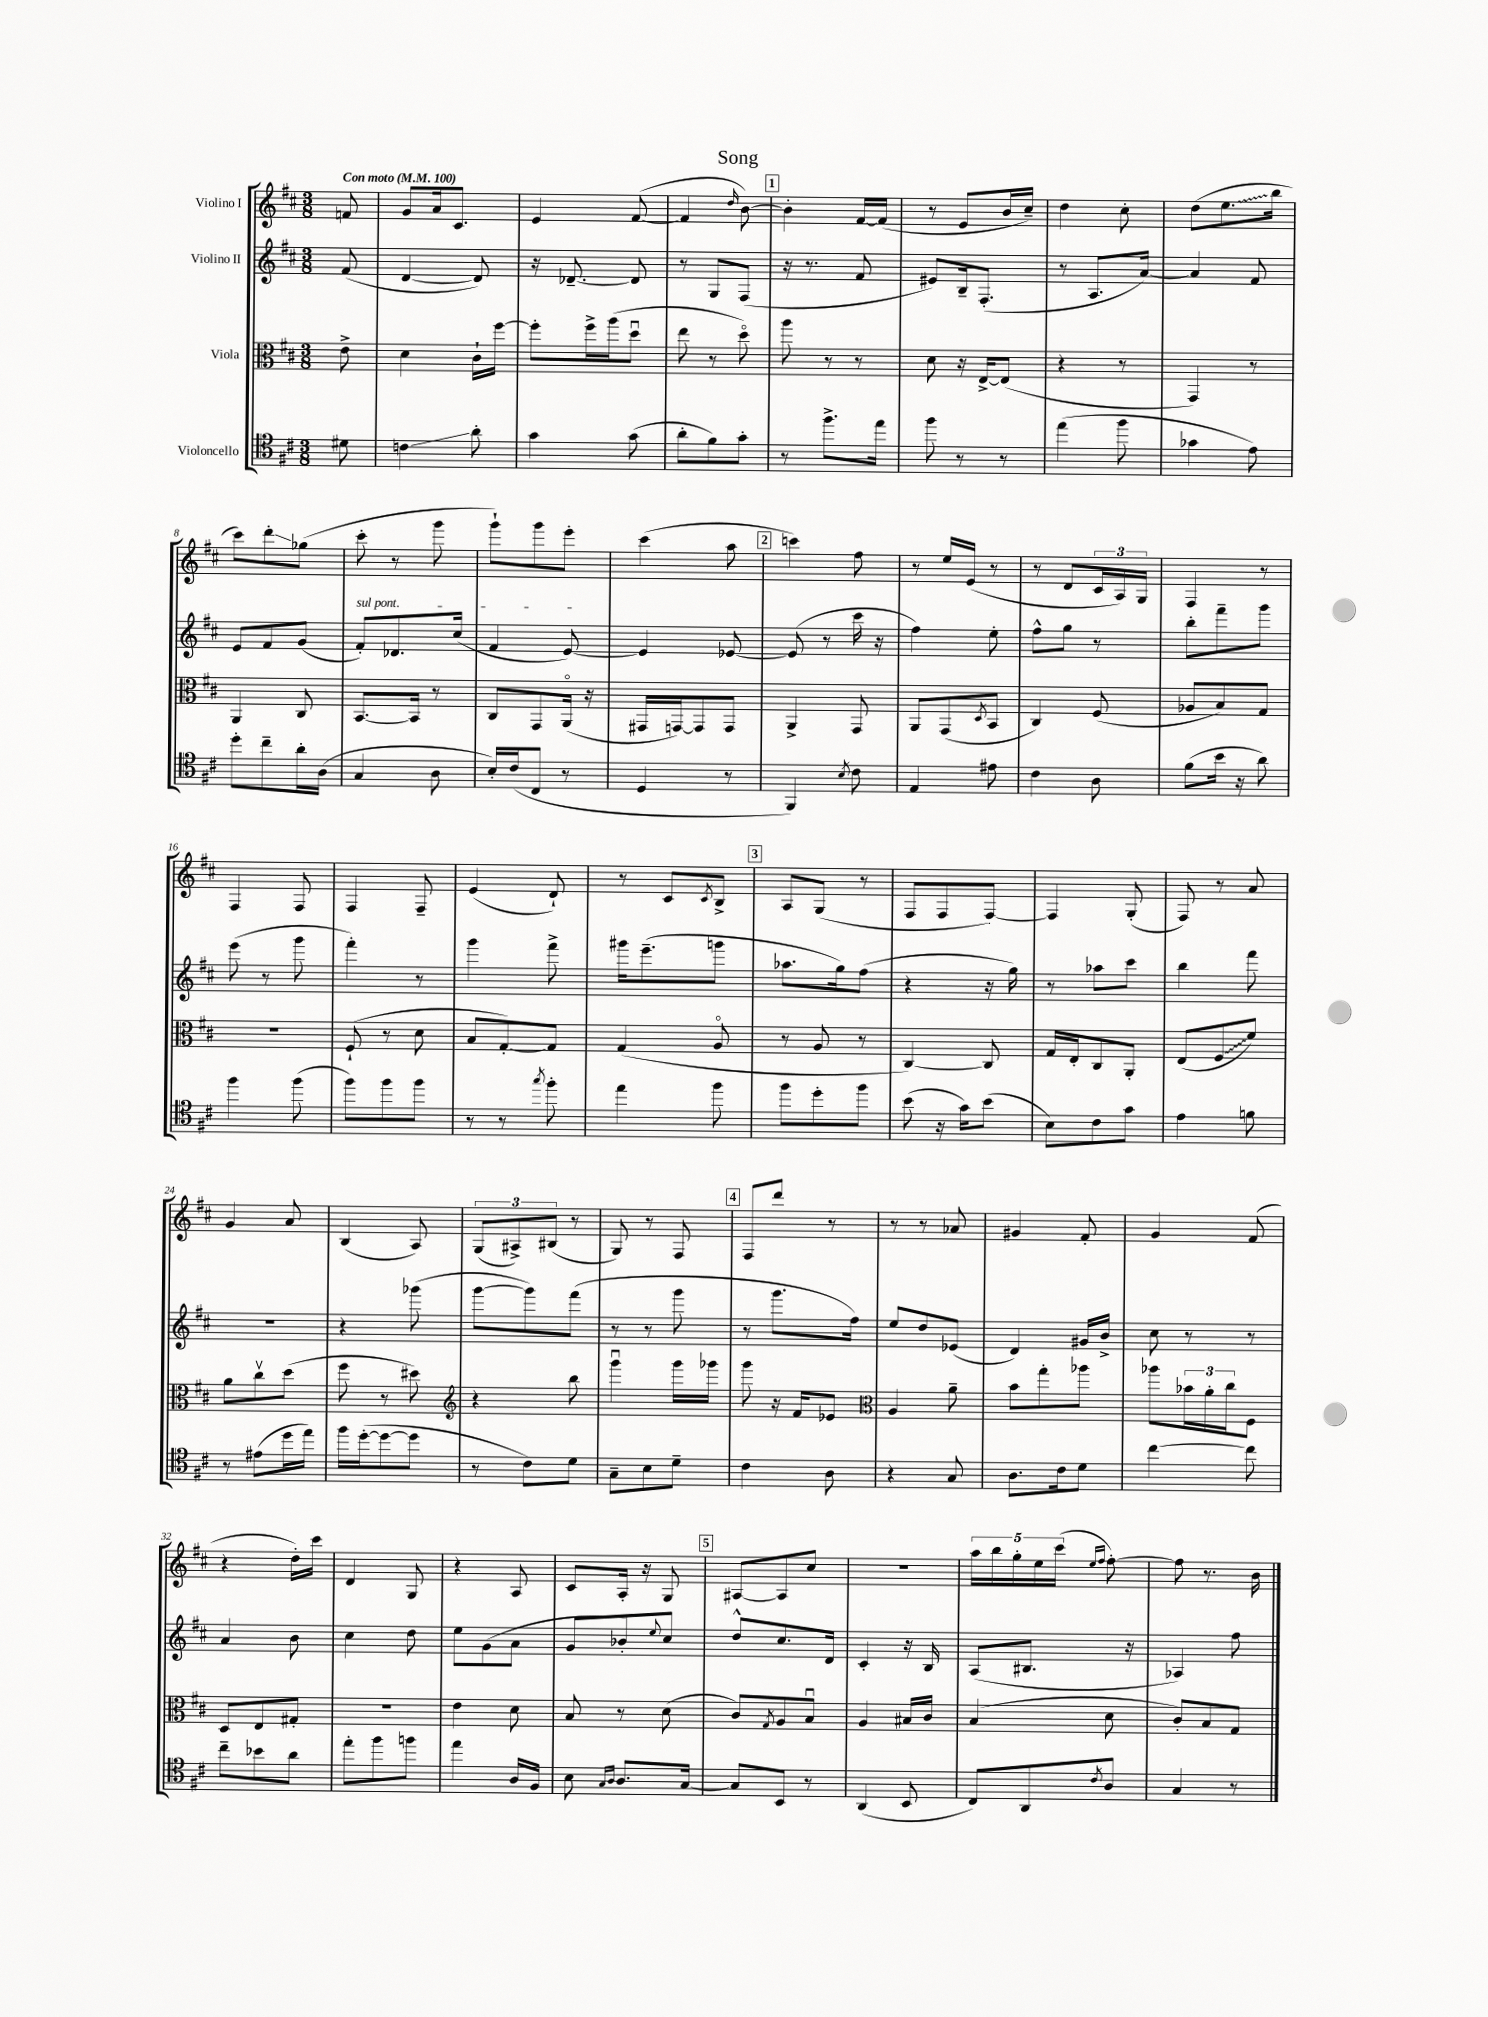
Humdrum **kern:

**kern	**kern	**kern	**kern
*staff4	*staff3	*staff2	*staff1
*clefC4	*clefC3	*clefG2	*clefG2
*k[f#c#]	*k[f#c#]	*k[f#c#]	*k[f#c#]
*M3/8	*M3/8	*M3/8	*M3/8
*MM100	*MM100	*MM100	*MM100
8d#\	8e^\	(8f#/	8f/
=	=	=	=
4c\	4d\	[4d/	8g/L
.	.	.	16a/k
.	.	.	8.c#/J
8a'\	16c#`\LL	8d/])	.
.	[16ff#\JJ	.	.
=	=	=	=
4g\	8ff#'\]L	16r	4e/
.	.	[8.d-~/	.
.	16ff#^\L	.	.
.	(16aa\J	.	.
(8g\	8ddu\J	8d-/]	([8f#/
=	=	=	=
8a'\L	8ee\	8r	4f#/]
8f#\)	8r	8G/L	.
.	.	.	16qqdd/
8g'\J	8ddo\)	(8F#/J	[8b\)
=	=	=	=
8r	8aa\	16r	4b'\]
.	.	8.r	.
8.ff#^\L	8r	.	.
.	8r	8f#/	[16f#/LL
16ee\Jk	.	.	(16f#/]JJ
=	=	=	=
8ff#\	8d\	8e#/L)	8r
8r	16r	16B~/k	8e/L
.	[16E^/LK	(8.F#'/J	.
8r	(8E/]J	.	16b/L
.	.	.	16cc#~/JJ)
=	=	=	=
(4ee\	4r	8r	4dd\
.	.	8.A/L	.
8ff#\	8r	.	8cc#'\
.	.	[16a/Jk)	.
=	=	=	=
4g-\	4GG/)	4a/]	(8dd\L
.	.	.	8.ee\
8e\)	8r	8f#/	.
.	.	.	16bb\Jk
=	=	=	=
8dd'\L	4AA/	8e/L	8ccc#\L)
8cc#~\	.	8f#/	8ddd'\
16a'\L	8C#/	(8g/J	(8gg-\J
(16A\JJ	.	.	.
=	=	=	=
4G/	[8.BB/L	8f#'/L)	8ccc#'\
.	.	8.d-/	8r
.	16BB/]Jk	.	.
8A\	8r	.	8ggg\
.	.	(16cc#/Jk	.
=	=	=	=
16B'/LL)	8C#/L	4f#/	8ggg`\L)
(16c#/J	.	.	.
8C#/J	8GG/	.	8ggg\
8r	(16AAo/Jk	[8e/)	8eee'\J
.	16r	.	.
=	=	=	=
4D/	16GG#/LL	4e/]	(4ccc#\
.	[16GG/J)	.	.
.	8GG/]	.	.
8r	8GG/J	[8e-/	8aa\
=	=	=	=
4FF#/)	4AA^/	(8e-/]	4ccc\)
.	.	8r	.
8qB/	.	.	.
8c#\	8GG/	16ccc#\	8ff#\
.	.	16r	.
=	=	=	=
4E/	8AA/L	4ff#\)	8r
.	(8GG/	.	16ee/LL
.	.	.	(16e/JJ
.	8qD/	.	.
8e#\	8BB/J	8ee'\	8r
=	=	=	=
4c#\	4C#/)	8ff#^^\L	8r
.	.	8gg\J	8d/L
8A\	(8F#/	8r	24c#/L
.	.	.	24A/)
.	.	.	24G/JJ
=	=	=	=
(8f#\L	8A-/L	8bb'\L	4F#/
16b\Jk	8B/)	8fff#~\	.
16r	.	.	.
8a\)	8G/J	8ggg\J	8r
=	=	=	=
4ff#\	4.r	(8eee\	4F#/
.	.	8r	.
(8ff#\	.	8ggg\	8F#/
=	=	=	=
8ff#\L)	(8F#`/	4fff#'\)	4F#/
8ff#\	8r	.	.
8ff#\J	8d\	8r	8F#~/
=	=	=	=
8r	8B/L	4ggg\	(4e/
8r	[8G'/)	.	.
8qgg/	.	.	.
8ff#'\	8G/]J	8fff#^\	8d`/)
=	=	=	=
4ee\	(4G/	16ggg#\LK	8r
.	.	(8.eee~\	.
.	.	.	8c#/L
.	.	.	8qc#/
8ff#\	8Ao/	8ggg\J	8B^/J
=	=	=	=
8ff#\L	8r	8.aa-\L	8A/L
8dd'\	8A/	.	(8G/J
.	.	16gg\k)	.
8ff#\J	8r	(8ff#\J	8r
=	=	=	=
(8b\	[4C#/)	4r	8F#/L
16r	.	.	8F#/
16g\LK)	.	.	.
(8b\J	8C#/]	16r	[8F#/J)
.	.	16gg\)	.
=	=	=	=
8B\L)	16G/LL	8r	4F#/]
.	16E'/J	.	.
8c#\	8C#/	8aa-\L	.
8g\J	8AA'/J	8ccc#\J	(8G'/
=	=	=	=
4e\	(8E/L	4bb\	8F#/)
.	8F#/	.	8r
8f\	8f#/J)	8fff#\	8a/
=	=	=	=
8r	8a\L	4.r	4g/
(8e#\L	8cc#v\	.	.
16dd\L	(8dd\J	.	8a/
16ee\JJ)	.	.	.
=	=	=	=
16ff#\LL	8ff#\	4r	(4B/
([16dd'\J	.	.	.
8dd\_	8r	.	.
8dd\]J	8dd#\)	(8ggg-\	8A/)
=	=	=	=
*	*clefG2	*	*
8r	4r	[8ggg\L	(12G/L
.	.	.	12A#^/)
8c#\L)	.	8ggg\])	.
.	.	.	(12B#/J
8d\J	8bb\	(8fff#\J	8r
=	=	=	=
8G~\L	4gggu\	8r	8G/)
8B\	.	8r	8r
8d~\J	16ggg\LL	8ggg\	8F#/
.	16ggg-\JJ	.	.
=	=	=	=
4c#\	8ggg\	8r	8F#/L
.	16r	8.ggg\L	8ddd/J
.	16f#/LK	.	.
8A\	8e-/J	.	8r
.	.	16ff#\Jk)	.
=	=	=	=
*	*clefC3	*	*
4r	4A/	8ee/L	8r
.	.	8dd/	8r
8G/	8a~\	(8e-/J	8a-/
=	=	=	=
8.A\L	8b\L	4d/)	4g#/
.	8gg'\	.	.
16c#\k	.	.	.
8d\J	8aa-\J	16g#/LL	8f#'/
.	.	16b^/JJ	.
=	=	=	=
[4cc#\	8aa-\L	8cc#\	4g/
.	24b-\L	8r	.
.	24a'\	.	.
.	24cc#\J	.	.
8cc#\]	8F#\J	8r	(8f#/
=	=	=	=
8cc#~\L	8D/L	4a/	4r
8b-\	8E/	.	.
8a\J	8G#'/J	8b\	16dd'\LL)
.	.	.	16ccc#\JJ
=	=	=	=
8ee'\L	4.r	4cc#\	4d/
8ff#\	.	.	.
8ff\J	.	8dd\	8G/
=	=	=	=
4ee\	4e\	8ee\L	4r
.	.	(8g\	.
16A/LL	8d\	8a\J	8A/
16F#/JJ	.	.	.
=	=	=	=
8B\	8B/	8g/L	8c#/L
16qqG/LL	.	.	.
16qqA/JJ	.	.	.
8.A/L	8r	8b-'/)	16A'/Jk
.	.	.	16r
.	.	8qqee/	.
.	(8d\	8cc#/J	8G/
[16G/Jk	.	.	.
=	=	=	=
8G/]L	8c#/L)	8dd^^/L	[8A#/L
.	8qG/	.	.
8BB/J	8A/	8.cc#/	8A#/]
8r	8Bu/J	.	8cc#/J
.	.	16d/Jk	.
=	=	=	=
(4AA/	4A/	4c#'/	4.r
8BB/	16B#/LL	16r	.
.	16c#/JJ	16B/	.
=	=	=	=
8C#/L)	(4B/	(8A/L	20aa\LL
.	.	.	20bb\
.	.	.	20gg'\
8AA/	.	8.B#/J	.
.	.	.	20ee\
.	.	.	(20ccc#\JJ
.	.	.	16qqee/LL
8qc#/	.	.	16qqff#/JJ
8A/J	8d\	.	[8ff#'\)
.	.	16r	.
=	=	=	=
4G/	8c#'/L)	4A-/)	8ff#\]
.	8B/	.	8.r
8r	8G/J	8ff#\	.
.	.	.	16b\
==	==	==	==
*-	*-	*-	*-
